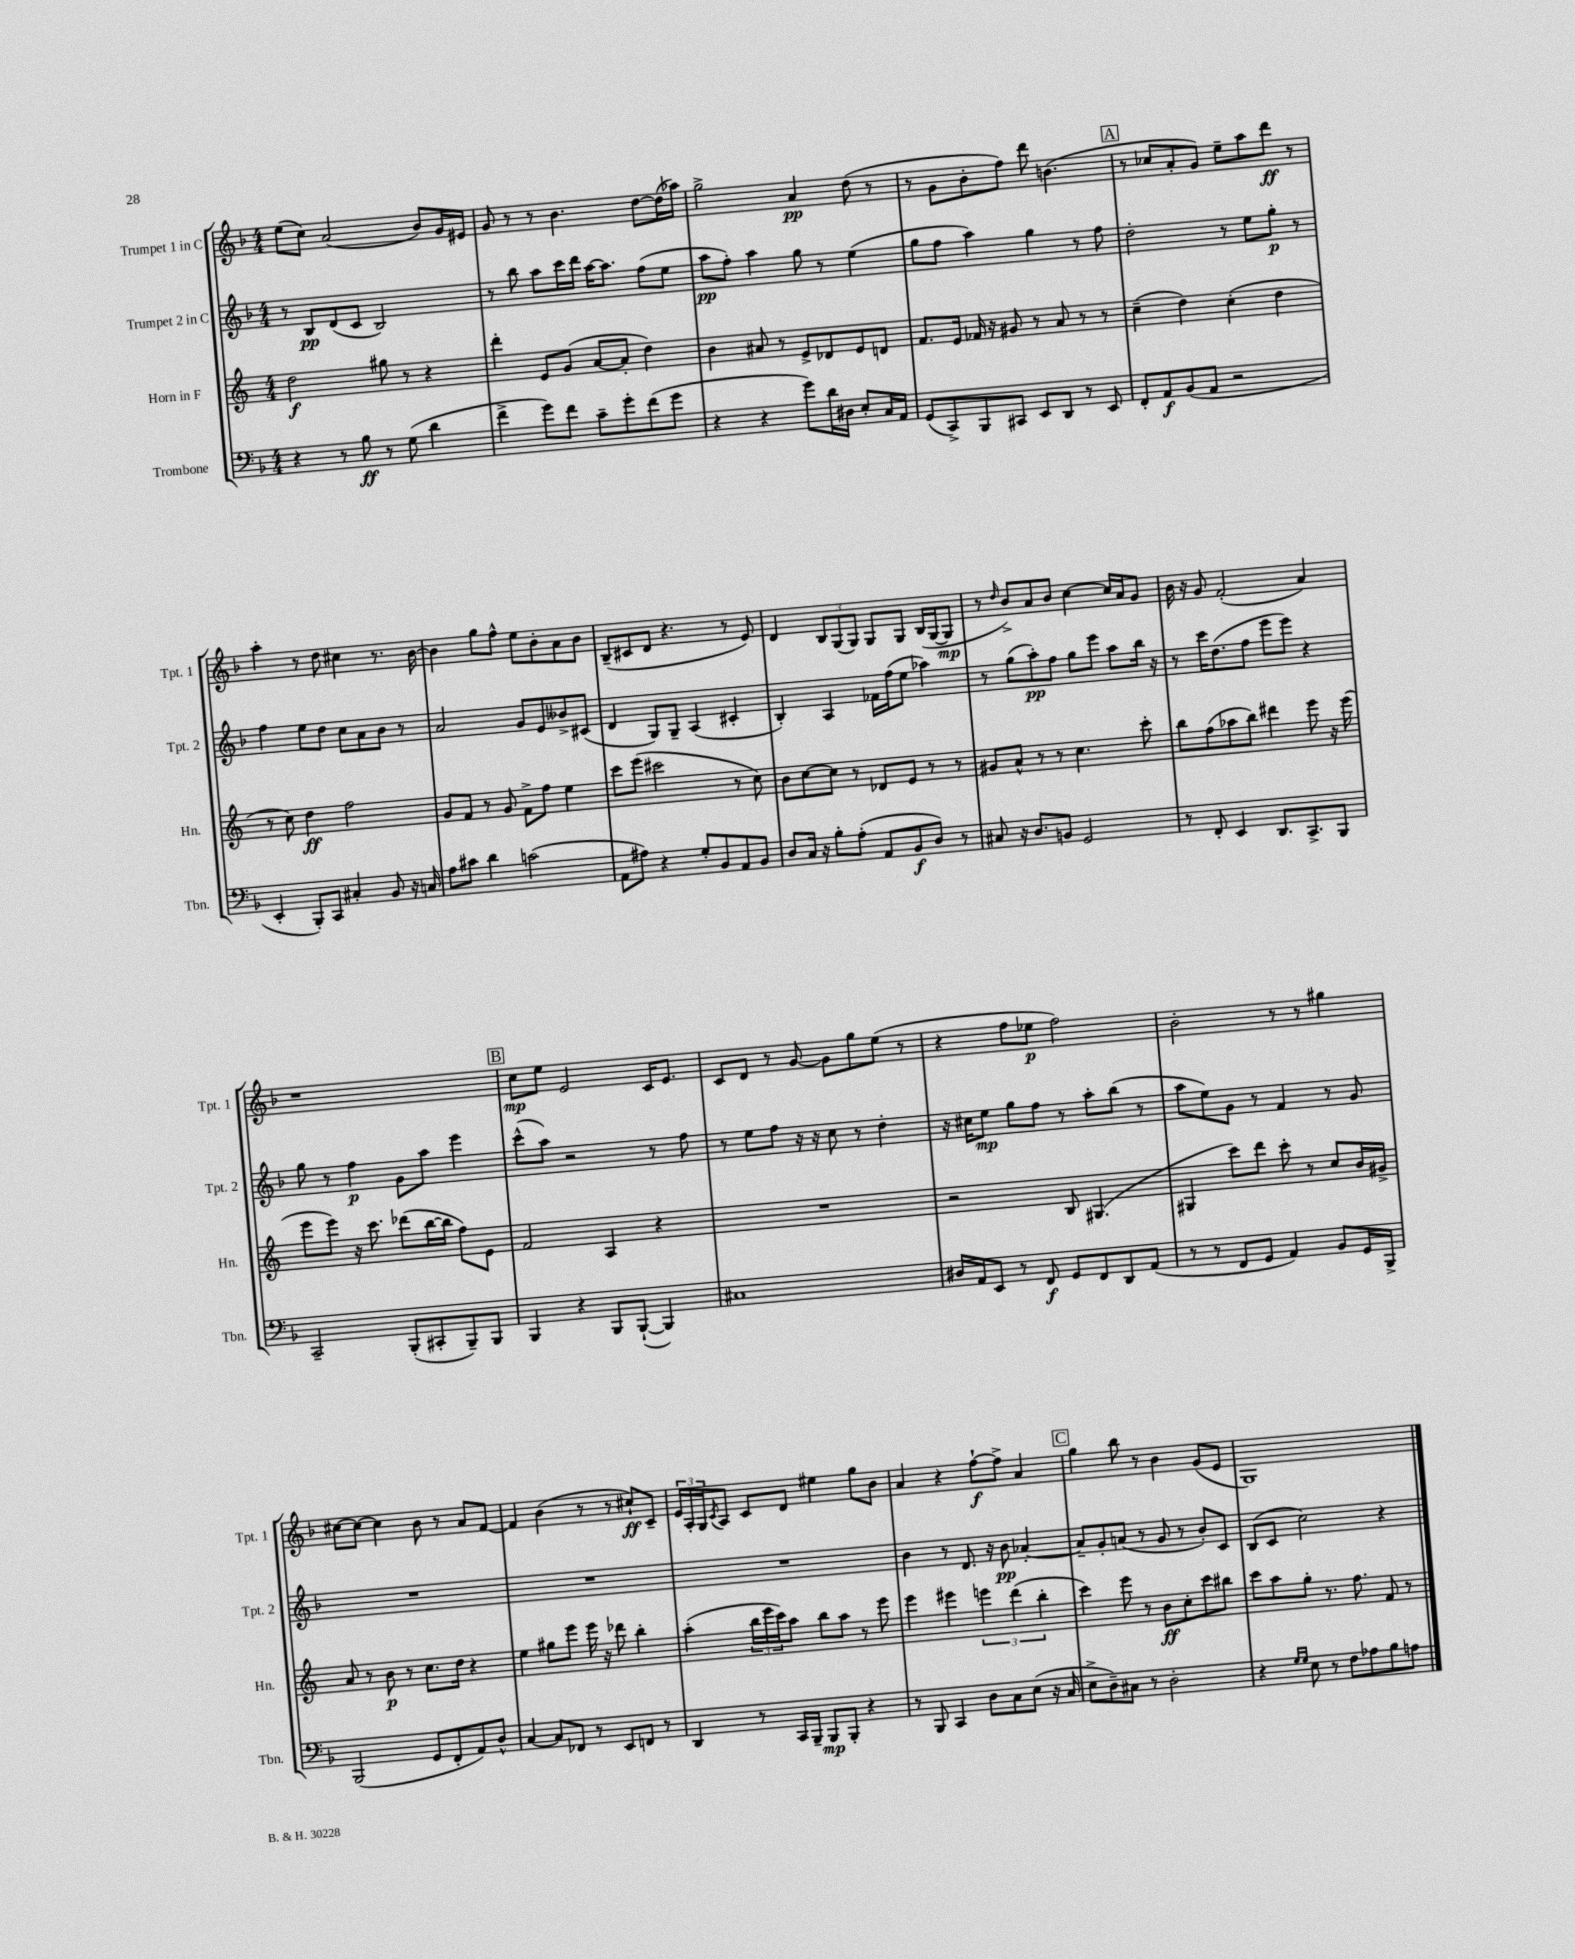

**kern	**kern	**kern	**kern
*staff4	*staff3	*staff2	*staff1
*clefF4	*clefG2	*clefG2	*clefG2
*k[b-]	*k[]	*k[b-]	*k[b-]
*M4/4	*M4/4	*M4/4	*M4/4
4r	2dd	8r	(8ee
.	.	8B-	8cc)
8r	.	(8d	(2a
8B-	.	8c	.
8r	8gg#	2B-)	.
(8G	8r	.	.
4d	4r	.	8b-)
.	.	.	16g
.	.	.	16e#
=	=	=	=
4f^	4ddd'	8r	8g
.	.	8bb-	8r
8g)	8e	8aa	8r
8f	(8g	16ccc	4.b-
.	.	16ddd	.
8c~	[8a	[16aa	.
.	.	8.aa]	.
8g'	8a']	.	.
(8f	4dd)	(8ff	[8dd
8g	.	8ee	(16dd]
.	.	.	16aa-)
=	=	=	=
4r	4b	8aa	2gg^
.	.	8ff')	.
4r	8a#	4aa	.
.	8r	.	.
8g)	8e^	8gg	4a
16d	8d-	8r	.
16D#	.	.	.
8E'	8e	(4ee	(8dd
16C	8d	.	8r
16AA	.	.	.
=	=	=	=
(8GG	8.f	8gg	8r
8CC^)	.	8ff	8g
.	16e	.	.
8BBB-	16f-	4aa)	8b-'
.	16r	.	.
8CC#	8g#	.	8ff)
8EE	8r	4gg	8ddd
8DD	8a	.	(4.b
8r	8r	8r	.
8EE	8r	8ff	.
=	=	=	=
8FF'	(4cc~	2dd'	8r
8AA	.	.	8cc-
(8BB-	4dd)	.	8a'
8AA	.	.	8g)
2r	(4cc'	8r	8ee~
.	.	8ee	8aa
.	4dd	8gg'	8ddd
.	.	8r	8r
=	=	=	=
4EE'	8r	4ff	4aa'
.	8cc)	.	.
8BBB-')	4dd	8ee	8r
8CC	.	8dd	8dd
4C#'	2ff	8cc	4cc#
.	.	8a	.
8BB-	.	8b-	8.r
16r	.	8r	.
16C	.	.	[16b-
=	=	=	=
8A	8g	2a	4b-]
8c#	8f	.	.
4d	8r	.	8gg
.	8g	.	8ff^^
(2c	8f^	8g	8ee
.	8ff	8e	8b-'
.	4ee	8b--^	8a
.	.	(8c#	8b-
=	=	=	=
8AA	8ccc	4d	(8B-~
8A#)	(8eee	.	8c#
4r	2ccc#	8G)	8d
.	.	8G~	4.r
8G'	.	(4A	.
8BB-	.	.	.
8AA	8r	4c#'	8r
8BB-	8cc)	.	8e)
=	=	=	=
8D	8b	4B-')	4d
16C	[8cc	.	.
16r	.	.	.
8B-'	8cc]	4A	12B-
.	.	.	(12G
(8A'	8r	.	.
.	.	.	12G)
8AA	8d-	16f-	8G
.	.	(16ff	.
8BB-	8e	8ee	8G
8D)	8r	4aa-)	(16B-
.	.	.	[16G
8r	8r	.	8G]
=	=	=	=
8C#	8g#	8r	8r
.	.	.	16qqdd
16r	8a^^	(8gg	8b-^)
8.D	.	.	.
.	8r	8aa')	8a
8BB	8r	8ff	8b-
2GG	4.cc	8gg	[4cc
.	.	8eee	.
.	.	8aa	16cc]
.	.	.	16a
.	8ccc'	16bb-	8g
.	.	16r	.
=	=	=	=
8r	8bb	8r	16b-
.	.	.	16r
8FF'	(8ff	16ccc	8g
.	.	(8.dd	.
4EE	8aa-	.	(2f'
.	8bb)	8ff	.
8.DD	4ddd#	8eee	.
.	.	8eee)	.
8.CC^	.	.	.
.	8eee	4r	4a)
8BBB-	16r	.	.
.	(16eee	.	.
=	=	=	=
2CC~	8eee	8gg	1r
.	8eee)	8r	.
.	16r	4ff	.
.	8.ccc	.	.
(8BBB-'	(8ddd-	8g	.
8CC#'	[16bb	8aa	.
.	16bb]	.	.
8BBB-~)	8ff)	4eee	.
8BBB-	8e	.	.
=	=	=	=
4BBB-	2f	(8ccc^^	8cc
.	.	8aa)	8ee
4r	.	2r	2e
8BBB-	4A	.	.
([8BBB-`	.	.	.
4BBB-])	4r	8r	16c
.	.	.	8.e
.	.	8ff	.
=	=	=	=
1C#	1r	8r	8c
.	.	8ee	8d
.	.	8ff	8r
.	.	16r	[8g
.	.	16r	.
.	.	8cc	8g]
.	.	8r	8gg
.	.	4dd'	(8ee
.	.	.	8r
=	=	=	=
16D#	2r	16r	4r
16AA	.	16cc#	.
8EE	.	8ee	.
8r	.	8gg	8ff
8FF	.	8ff	8ee-
8GG	8B	8r	2ff)
8FF	(4.G#	8aa'	.
8DD	.	(8bb-	.
(8AA	.	8r	.
=	=	=	=
8r	4G#	8aa	2b-'
8r	.	8ee)	.
8FF	8ccc)	8g	.
8GG	8ddd	8r	.
4AA)	8ccc'	4f	8r
.	8r	.	8r
8BB-	8cc	8r	4gg#
16GG	16b	8g	.
16BBB-^	16g#^	.	.
=	=	=	=
(2BBB-	8a	1r	[8cc#
.	8r	.	8cc#_
.	8b	.	4cc#]
.	8r	.	.
8GG	8.cc	.	8b-
8FF'	.	.	8r
.	16dd	.	.
8AA)	4r	.	8a
8D^^	.	.	[8f
=	=	=	=
[4C	4ee	1r	4f]
8C]	8gg#	.	(4b-
8FF-	8eee	.	.
8r	16eee	.	8r
.	16r	.	.
8EE	8ddd-	.	8r
8FF	4bb'	.	8cc#`)
8r	.	.	8c~
=	=	=	=
4DD	(4aa'	1r	24e
.	.	.	24A'
.	.	.	24G
.	.	.	8qc
.	.	.	8A
8r	24bb	.	8c
.	24eee	.	.
.	24ccc)	.	.
16CC	8aa	.	8d
16BBB-~	.	.	.
8BBB-	8bb	.	4ee#
8BBB-'	8aa	.	.
4r	8r	.	8gg
.	8eee	.	8b-
=	=	=	=
8r	4eee	4b-	4a
8BBB-	.	.	.
4CC	4eee#	8r	4r
.	.	8.d	.
8D	6eee	.	[8ff`
.	.	16r	.
8C	.	8b-	8ff^]
.	(6ddd	.	.
(8E	.	[4a-'	4a
.	6bb'	.	.
16r	.	.	.
16C	.	.	.
=	=	=	=
8E^	4ccc)	8a-~]	4gg
8D~)	.	8g'	.
8C#	8eee	(8a	8bb-
8r	8r	8r	8r
2D'	8b	8g	4b-
.	8cc'	8r	.
.	8ccc	8b-')	(8g
.	8bb#	8c	8e
=	=	=	=
4r	8ccc	(8B-	1G)
.	8aa	8c	.
16qqG	.	.	.
16qqG	.	.	.
8E	8gg'	2cc)	.
8r	8.r	.	.
8F	.	.	.
.	8.ff	.	.
8A-	.	.	.
8B-	8f	4r	.
8A	8r	.	.
==	==	==	==
*-	*-	*-	*-
